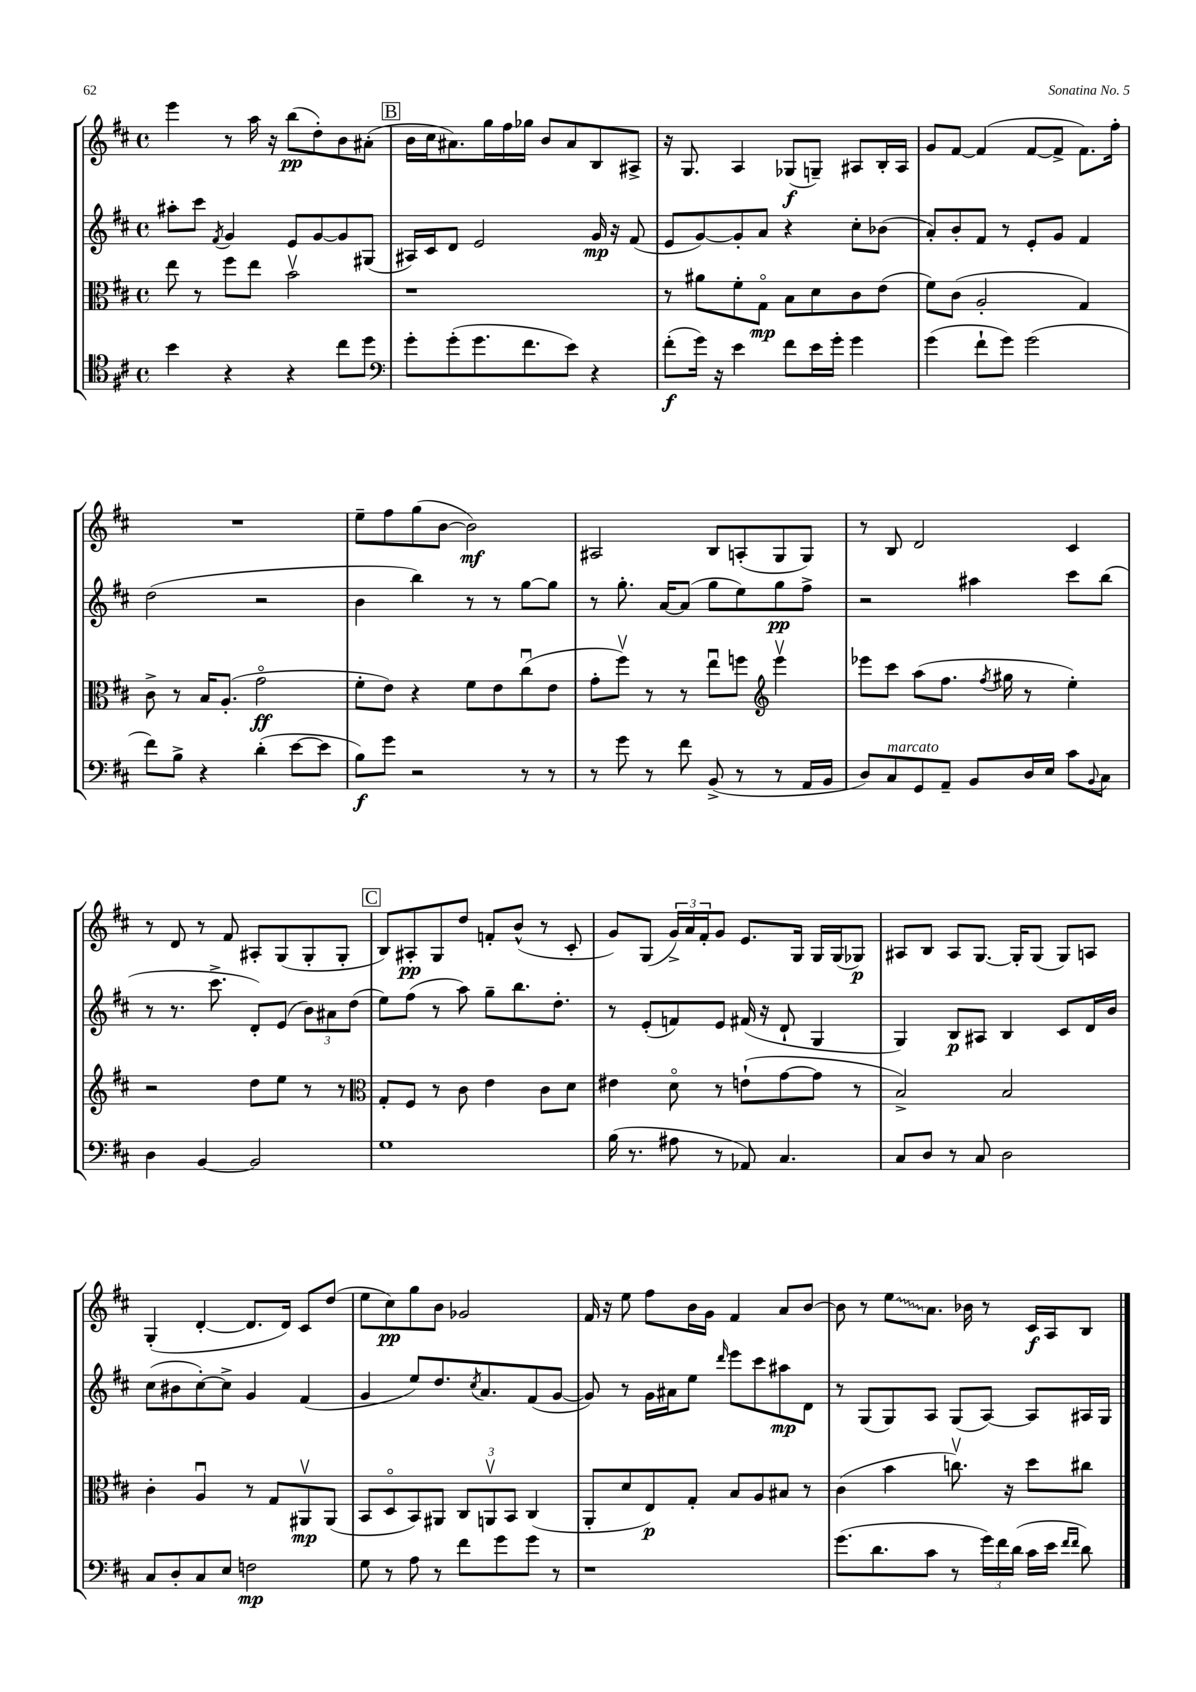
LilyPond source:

<<
\new StaffGroup <<
\new Staff = "s0" {
    \clef treble \key d \major \defaultTimeSignature \time 4/4
    e'''4 r8 a''16 r16 b''8\pp( d''8-.) b'8 ais'8-.( |
    \mark \markup { \box "B" } b'16 cis''16 ais'8.) g''16 fis''16 ges''16 b'8 ais'8 b8 ais8-> |
    r16 g8. a4 ges8\f( g8--) ais8 b16-. ais16 |
    g'8 fis'8~ fis'4( fis'8~ fis'8-> fis'8.) fis''16-. |
    R1 |
    e''8-- fis''8 g''8( b'8~ b'2\mf) |
    ais2 b8 a8-.( g8 g8) |
    r8 b8 d'2 cis'4 |
    r8 d'8 r8 fis'8 ais8-. g8( g8-. g8-. |
    \mark \markup { \box "C" } b8) ais8-.\pp g8 d''8 f'8-. b'8-^( r8 cis'8-. |
    g'8) g8( \tuplet 3/2 { g'16->) a'16 fis'16-. } g'8 e'8. g16 g16 g16( ges8\p) |
    ais8 b8 ais8 g8.~ g16-. g8( g8) a8 |
    g4-.( d'4~-. d'8. d'16) cis'8 d''8( |
    e''8 cis''8\pp) g''8 b'8 ges'2 |
    fis'16 r16 e''8 fis''8 b'16 g'16 fis'4 a'8 b'8~ |
    b'8 r8 \once \override Glissando.style = #'zigzag e''8\glissando a'8. bes'16 r8 cis'16\f a16 b8 \bar "|." |
}
\new Staff = "s1" {
    \clef treble \key d \major \defaultTimeSignature \time 4/4
    ais''8-. cis'''8 \acciaccatura { fis'8 } g'4 e'8 g'8~ g'8 gis8( |
    \mark \markup { \box "B" } ais16) cis'16 d'8 e'2 g'16\mp r16 fis'8( |
    e'8 g'8~) g'8-. a'8 r4 cis''8-. bes'8( |
    a'8-.) b'8-. fis'8 r8 e'8-. g'8 fis'4 |
    d''2( r2 |
    b'4 b''4) r8 r8 g''8~ g''8 |
    r8 g''8.-. a'16~ a'8( g''8 e''8) g''8\pp fis''8-> |
    r2 ais''4 cis'''8 b''8( |
    r8 r8. cis'''8.-> d'8-.) e'8( \tuplet 3/2 { b'8) ais'8 d''8( } |
    \mark \markup { \box "C" } e''8) fis''8( r8 a''8) g''8-- b''8. d''8.-. |
    r8 e'8-.( f'8) e'8 fis'16( r16 d'8-! g4 |
    g4) b8\p ais8 b4 cis'8 d'16 b'16 |
    cis''8( bis'8 cis''8~-.) cis''8-> g'4 fis'4( |
    g'4 e''8) d''8. \acciaccatura { cis''8 } a'8. fis'8( g'8~ |
    g'8) r8 g'16 ais'16 e''8 \grace { d'''16 } e'''8 cis'''8 ais''8\mp d'8 |
    r8 g8( g8) a8 g8( a8~) a8 ais16 g16 \bar "|." |
}
\new Staff = "s2" {
    \clef alto \key d \major \defaultTimeSignature \time 4/4
    e''8 r8 fis''8 e''8 b'2\upbow |
    \mark \markup { \box "B" } r1 |
    r8 ais'8 fis'8-. g8\flageolet\mp b8 d'8 cis'8 e'8( |
    fis'8) cis'8( a2-. g4) |
    cis'8-> r8 b16 a8.-.( g'2\flageolet\ff |
    fis'8-. e'8) r4 fis'8 e'8 cis''8\downbow( e'8 |
    g'8-. fis''8\upbow) r8 r8 e''8\downbow f''8 \clef treble e'''4\upbow |
    ees'''8 cis'''8 a''8( fis''8. \acciaccatura { fis''8 } gis''16 r8 e''4-.) |
    r2 d''8 e''8 r8 r8 |
    \mark \markup { \box "C" } \clef alto g8-. fis8 r8 cis'8 e'4 cis'8 d'8 |
    eis'4 d'8\flageolet r8 e'8-!( g'8~ g'8 r8 |
    b2->) b2 |
    cis'4-. a4\downbow r8 g8 ais,8\upbow\mp ais,8( |
    b,8 d8\flageolet b,8) ais,8 \tuplet 3/2 { cis8 a,8\upbow b,8 } cis4( |
    a,8-. d'8 e8\p) g8-. b8 a8 bis8 r8 |
    cis'4( b'4 c''8.\upbow) r16 d''8 cis''8 \bar "|." |
}
\new Staff = "s3" {
    \clef tenor \key d \major \defaultTimeSignature \time 4/4
    b'4 r4 r4 cis''8 d''8 |
    \mark \markup { \box "B" } \clef bass g'8-. g'8-.( g'8. fis'8. e'8) r4 |
    fis'8-.\f( g'16) r16 e'4 fis'8 e'16 g'16-. g'4 |
    g'4( fis'8-! g'8) g'2( |
    fis'8) b8-> r4 d'4-.( e'8~ e'8 |
    b8\f) g'8 r2 r8 r8 |
    r8 g'8 r8 fis'8 b,8->( r8 r8 a,16 b,16 |
    d8) cis8^\markup { \italic "marcato" } g,8 a,8-- b,8 d16 e16 cis'8 \appoggiatura { b,8 } cis8 |
    d4 b,4~ b,2 |
    \mark \markup { \box "C" } g1 |
    b16( r8. ais8 r8 aes,8) cis4. |
    cis8 d8 r8 cis8 d2 |
    cis8 d8-. cis8 e8 f2\mp |
    g8 r8 a8 r8 fis'8 g'8 g'8 r8 |
    r1 |
    g'8.( d'8. cis'8 r8 \tuplet 3/2 { g'16) fis'16 d'16( } cis'16 e'16 \grace { fis'16 fis'16 } d'8) \bar "|." |
}
>>
>>
\layout { \context { \Score \remove "Bar_number_engraver" } }
